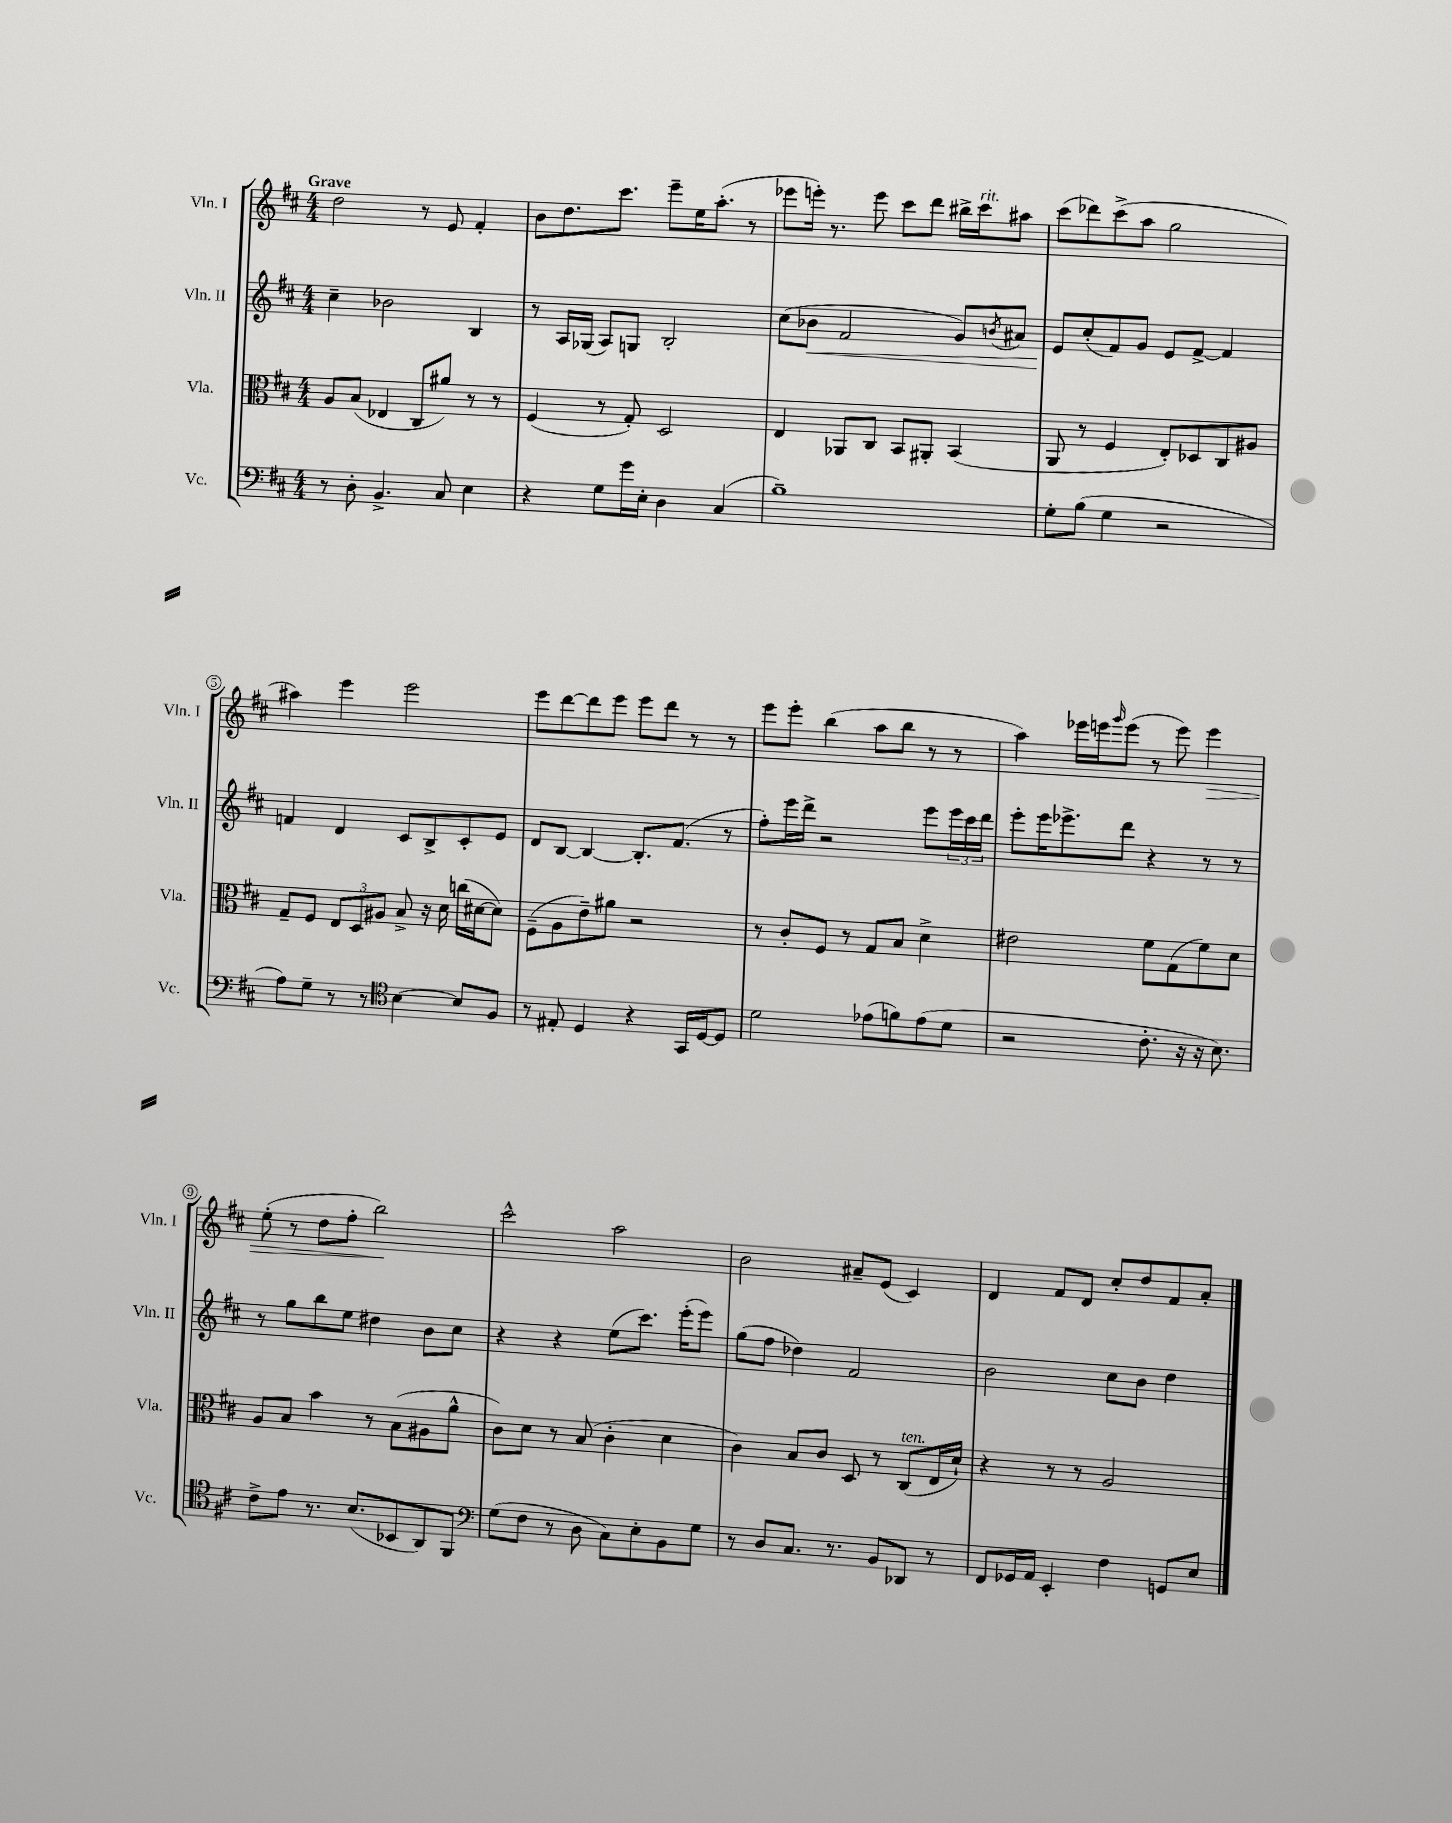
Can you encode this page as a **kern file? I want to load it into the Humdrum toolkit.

**kern	**kern	**kern	**dynam	**kern	**dynam
*part4	*part3	*part2	*part2	*part1	*part1
*staff4	*staff3	*staff2	*staff2	*staff1	*staff1
*I"Vc.	*I"Vla.	*I"Vln. II	*	*I"Vln. I	*
*I'Vc.	*I'Vla.	*I'Vln. II	*	*I'Vln. I	*
*clefF4	*clefC3	*clefG2	*	*clefG2	*
*k[f#c#]	*k[f#c#]	*k[f#c#]	*	*k[f#c#]	*
*M4/4	*M4/4	*M4/4	*	*M4/4	*
=1	=1	=1	=1	=1	=1
!	!	!	!	!LO:TX:a:B:t=Grave	!
8r	8A/L	4cc#~\	.	2dd\	.
8D'\	(8B/J	.	.	.	.
4.BB^/	4E-X/	2b-X\	.	.	.
.	8C#/L	.	.	8r	.
8C#/	8a#X/J)	.	.	8e/	.
4E\	8r	4B/	.	4f#'/	.
.	8r	.	.	.	.
=2	=2	=2	=2	=2	=2
4r	(4F#/	8r	.	8b\L	.
.	.	16A/LL	.	8.dd\	.
.	.	(16G-X/JJ	.	.	.
8G\L	8r	8A/L)	.	.	.
.	.	.	.	8.ccc#\J	.
16g\L	8G'/)	8Gn/J	.	.	.
16E'\JJ	.	.	.	.	.
4D\	2D/	2B'/	.	8eee~\L	.
.	.	.	.	16ee\K	.
.	.	.	.	(8.aa'\J	.
(4C#/	.	.	.	.	.
.	.	.	.	8r	.
=3	=3	=3	=3	=3	=3
1B~)	4E/	(8cc#\L	.	8eee-X\L	.
!	!	!	!LO:HP:b	!	!
.	.	8b-X\J	<	16eeen'\Jk)	.
.	.	.	.	8.r	.
.	8AA-X/L	2f#/	.	.	.
.	8C#/J	.	.	8eee\	.
.	8BB/L	.	.	8ccc#\L	.
.	8AA#X'/J	.	.	8ddd\J	.
.	(4BB/	8g/L)	.	16bb#X^\LL	.
!	!	!	!	!LO:TX:a:i:t=rit.	!
.	.	.	.	16ccc#\J	.
.	.	8qbn/	.	.	.
.	.	8a#X/J	.	8aa#X\J	.
=4	=4	=4	=4	=4	=4
8G'\L	8AA/	8e/L	.	(8ccc#\L	.
(8B\J	8r	(8cc#'/	[	8ddd-X\)	.
4G\	4F#/	8f#/)	.	(8ccc#^\	.
.	.	8g/J	.	8aa\J	.
2r	8E'/L)	8e/L	.	2gg\	.
.	8D-X/	[8f#^/J	.	.	.
.	8C#/	4f#/]	.	.	.
.	8A#X/J	.	.	.	.
!!LO:LB:g=z
=5	=5	=5	=5	=5	=5
8A\L)	8G~/L	4fn/	.	4aa#X\)	.
8G~\J	8F#/J	.	.	.	.
8r	12E/L	4d/	.	4eee\	.
.	12D/	.	.	.	.
8r	.	.	.	.	.
.	12A#X/J	.	.	.	.
*clefC4	*	*	*	*	*
[4B\	8B^/	8c#/L	.	2eee\	.
.	16r	8B^/	.	.	.
.	16d\	.	.	.	.
8B/L]	(16ccn\LL	8c#'/	.	.	.
.	[16d#X\J	.	.	.	.
8F#/J	8d#\J])	8e/J	.	.	.
=6	=6	=6	=6	=6	=6
8r	(8F#~\L	8d/L	.	8eee\L	.
8E#X'/	8A\	[8B/J	.	[8ddd\	.
4D/	8e~\)	4B/_	.	8ddd\]	.
.	8a#X\J	.	.	8eee\J	.
4r	2r	8.B'/L]	.	8eee\L	.
.	.	.	.	8ddd\J	.
.	.	(8.f#/J	.	.	.
16GG/LL	.	.	.	8r	.
[16D/J	.	.	.	.	.
8D/J]	.	8r	.	8r	.
=7	=7	=7	=7	=7	=7
2d\	8r	8ff#'\L)	.	8eee\L	.
.	8c#'/L	16eee\L	.	8eee'\J	.
.	.	16ddd^\JJ	.	.	.
.	8F#/J	2r	.	(4bb\	.
.	8r	.	.	.	.
(8e-X\L	8G/L	.	.	8aa\L	.
8fn\)	8B/J	.	.	8bb\J	.
(8e-\	4d^\	8eee\L	.	8r	.
8d\J	.	24eee\L	.	8r	.
.	.	24ccc#\	.	.	.
.	.	24ddd\JJ	.	.	.
=8	=8	=8	=8	=8	=8
2r	2e#X\	8eee'\L	.	4aa\)	.
.	.	16eee\K	.	.	.
.	.	8.eee-X^\	.	.	.
.	.	.	.	16eee-X\LL	.
.	.	.	.	16eeen\J	.
.	.	.	.	16qqggg/	.
.	.	8ddd\J	.	(8eee\J	.
8.c#'\	8f#\L	4r	.	8r	.
.	(8G\	.	.	8eee\)	.
16r	.	.	.	.	.
!	!	!	!	!	!LO:HP:b
16r	8f#\)	8r	.	4eee\	>
8.B\)	.	.	.	.	.
.	8d\J	8r	.	.	.
!!LO:LB:g=z
=9	=9	=9	=9	=9	=9
8c#^\L	8A/L	8r	.	(8ee'\	.
8e\J	8B/J	8gg\L	.	8r	.
8.r	4b\	8bb\	.	8dd\L	.
.	.	8ee\J	.	8ff#'\J	.
(8.B/L	.	.	.	.	.
.	8r	4dd#X\	.	2bb\)	.
8BB-X/	(8B\L	.	.	.	.
8AA/)	8A#X\	8b\L	.	.	.
8FF#/J	8a^^\J	8cc#\J	.	.	.
.	.	.	.	.	]
=10	=10	=10	=10	=10	=10
*clefF4	*	*	*	*	*
(8G\L	8c#\L)	4r	.	2ccc#^^\	.
8F#\J	8d\J	.	.	.	.
8r	8r	4r	.	.	.
8D\	(8B/	.	.	.	.
8C#\L)	4c#'\	(8ee\L	.	2aa\	.
8E'\	.	8.ccc#\J)	.	.	.
8BB\	4d\	.	.	.	.
.	.	(16eee'\KL	.	.	.
8G\J	.	8eee\J)	.	.	.
=11	=11	=11	=11	=11	=11
8r	4c#\)	(8gg\L	.	2b\	.
8D/L	.	8ff#\J	.	.	.
8.C#/J	8B/L	4dd-X\)	.	.	.
.	8c#/J	.	.	.	.
8.r	.	.	.	.	.
.	8D/	2f#/	.	8a#X~/L	.
8BB/L	8r	.	.	(8e/J	.
!	!LO:TX:a:i:t=ten.	!	!	!	!
8DD-X/J	(8C#/L	.	.	4c#/)	.
8r	16E/L	.	.	.	.
.	16d`/JJ)	.	.	.	.
=12	=12	=12	=12	=12	=12
8FF#/L	4r	2b\	.	4d/	.
16GG-X/L	.	.	.	.	.
16AA/JJ	.	.	.	.	.
4EE'/	8r	.	.	8f#/L	.
.	8r	.	.	8d/J	.
4F#\	2A/	8cc#\L	.	8cc#'/L	.
.	.	8b\J	.	8dd/	.
8GGn/L	.	4dd\	.	8f#/	.
8E/J	.	.	.	8a'/J	.
==	==	==	==	==	==
*-	*-	*-	*-	*-	*-
